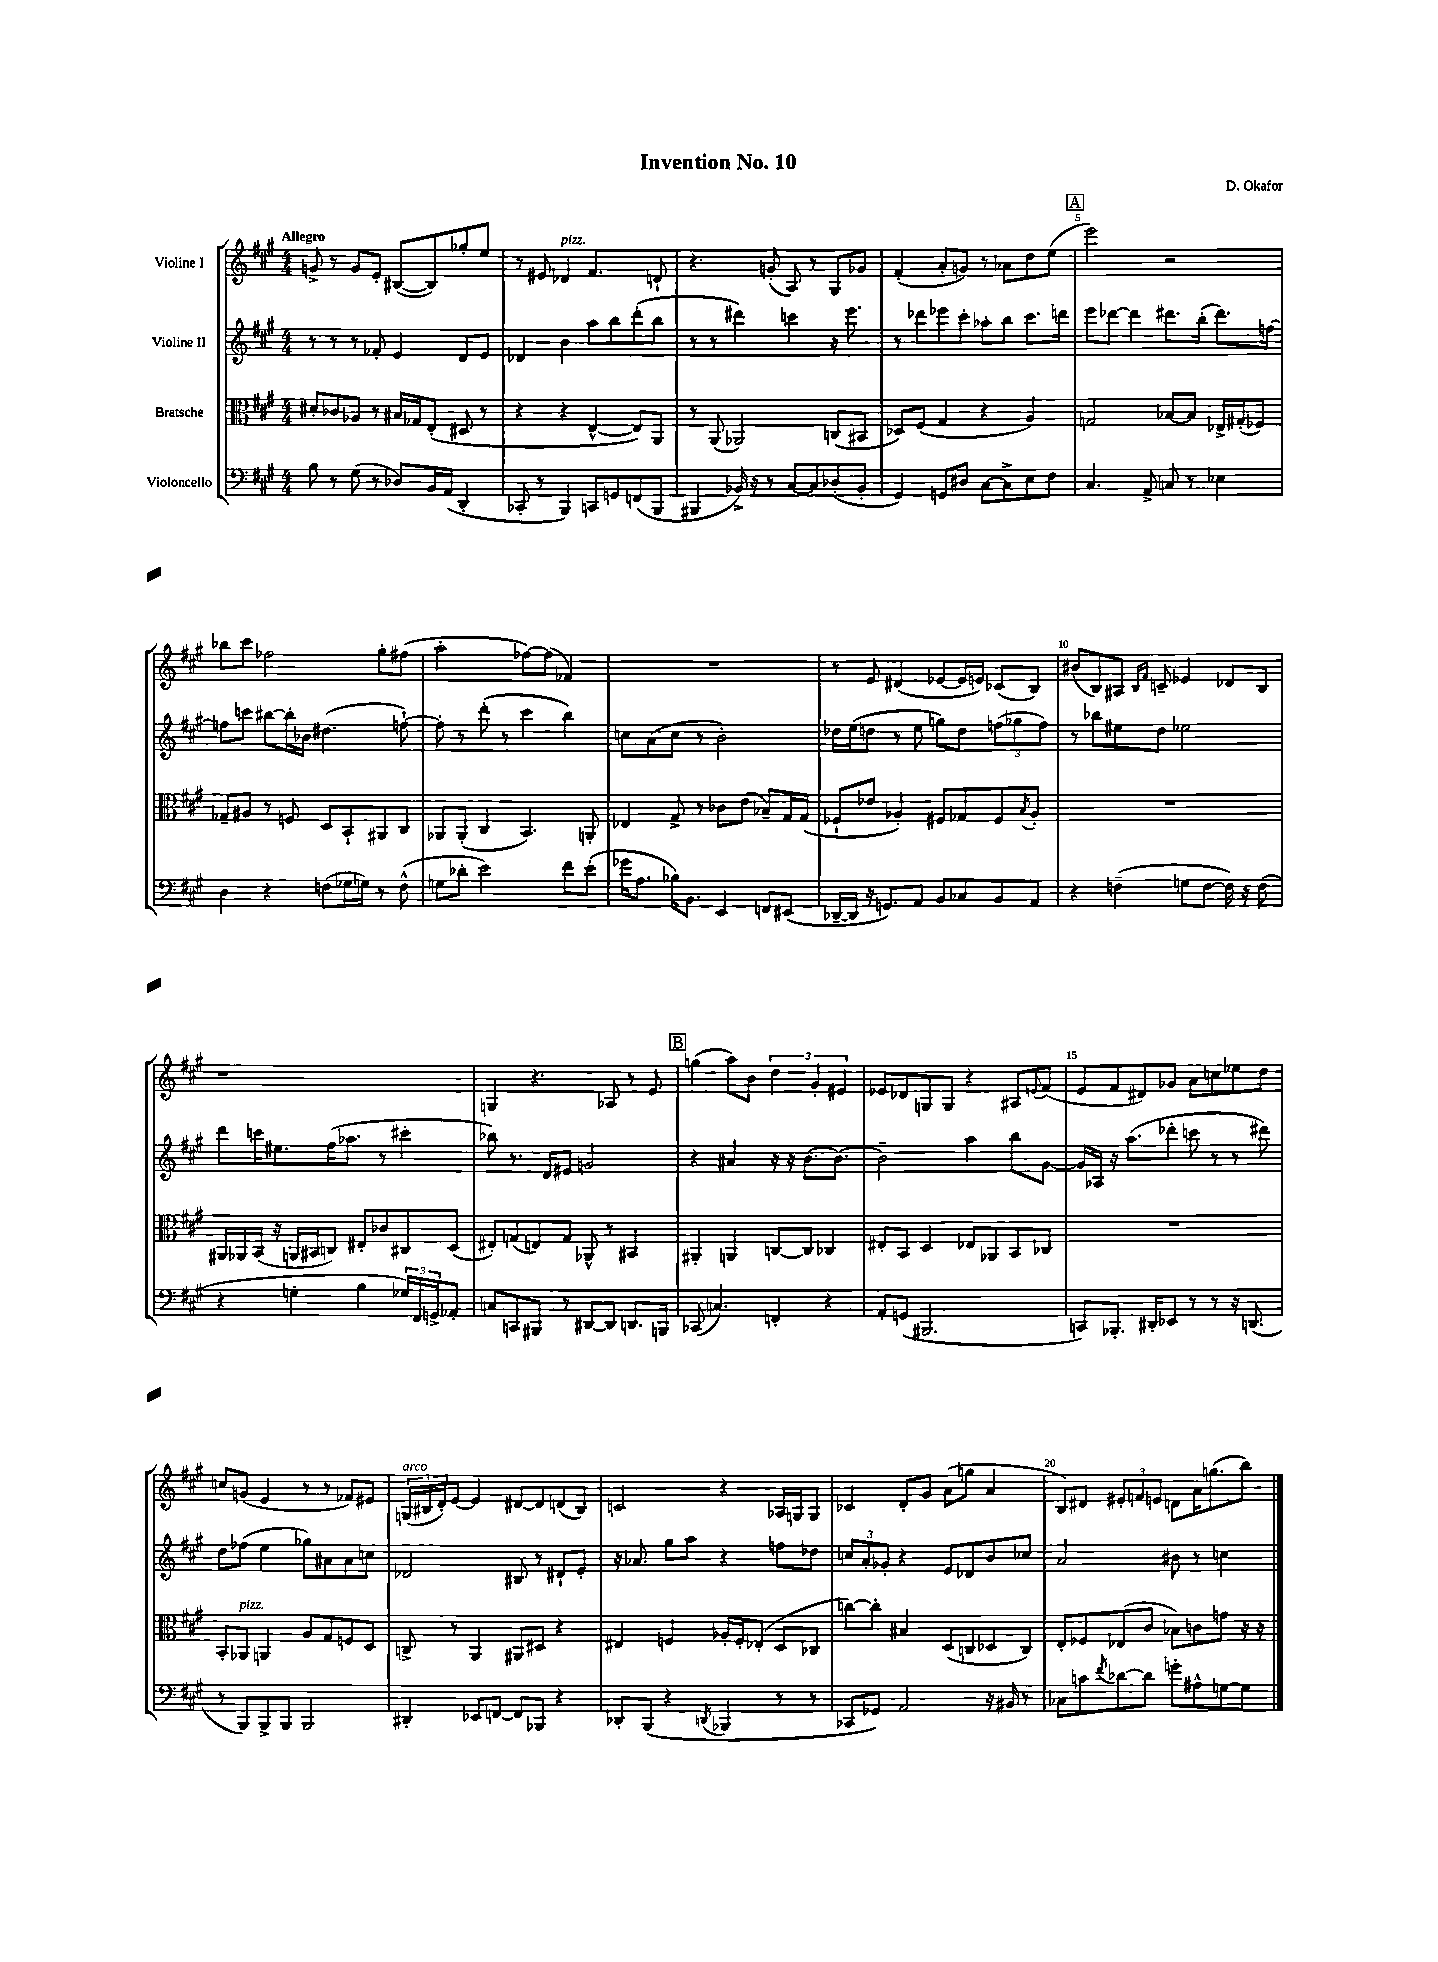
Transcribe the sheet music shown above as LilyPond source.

\header { title = "Invention No. 10" composer = "D. Okafor" }
<<
\new StaffGroup <<
\new Staff = "s0" \with { instrumentName = "Violine I" } {
    \clef treble \key a \major \numericTimeSignature \time 4/4 \tempo "Allegro"
    g'8-> r8 g'8 e'8-. bis8~( bis8) ges''8-. e''8 |
    r8 eis'8 des'4^\markup { \italic "pizz." } fis'4. d'8-! |
    r4. g'8-.( a8) r8 gis8 ges'8 |
    fis'4-.( a'8-. g'8) r8 aes'8 d''8 e''8( |
    \mark \markup { \box "A" } e'''2) r2 |
    bes''8 cis'''8 fes''2 gis''8-. fis''8( |
    a''2-. fes''8~) fes''8( fes'4) |
    R1 |
    r8 e'8 dis'4( ees'8~ ees'16 e'16) ces'8( b8) |
    bis'8( b8) ais8 \grace { b16 fis'16 } c'8-- ees'4 des'8 b8 |
    r1 |
    g4 r4. aes8 r8 e'8 |
    \mark \markup { \box "B" } g''4( a''8) b'8 \tuplet 3/2 { d''4 gis'4-. eis'4 } |
    ees'8 des'8 g8 g8 r4 ais8 \appoggiatura { e'8 } fis'8( |
    e'8 fis'8 dis'8) ges'8 a'8 c''8 ees''8 d''8 |
    c''8 g'8( e'4 r8 r8 fes'8) eis'8 |
    \tuplet 3/2 { g16^\markup { \italic "arco" }( bis16 d'16-.) } e'8~ e'4 dis'8~ dis'8 d'8( bis8) |
    c'2 r4 aes16 g16 g8 |
    ces'4 d'8-. gis'8 a'8( g''8 a'4 |
    b8) dis'8 \tuplet 3/2 { eis'8-. f'8 e'8 } d'8 a'16 g''8.( b''8) \bar "|." |
}
\new Staff = "s1" \with { instrumentName = "Violine II" } {
    \clef treble \key a \major \numericTimeSignature \time 4/4
    r8 r8 r8 fes'8-. e'4 d'8 e'8 |
    des'4 b'4 a''8 b''8 d'''8-.( b''8 |
    r8 r8 dis'''4) c'''4 r16 e'''8. |
    r8 des'''8 ees'''8 cis'''8-. aes''8-. b''8 cis'''8. d'''16 |
    \mark \markup { \box "A" } e'''8 des'''8~ des'''4 dis'''8. b''16-.( dis'''8.) f''16~ |
    f''8 c'''8 bis''8~ bis''16-. bes'16 dis''4.( f''8~-!) |
    f''8-. r8 d'''8-.( r8 cis'''4 b''4) |
    c''8 a'8( c''8 r8 b'2-.) |
    des''16 e''16( d''8 r8 e''8 g''8) d''8 \tuplet 3/2 { f''8( ges''8 f''8) } |
    r8 bes''8 eis''8 d''8 ees''2 |
    d'''8 c'''16 eis''8. fis''16( aes''8. r8 cis'''4-. |
    bes''8) r8. d'16 eis'8 g'2 |
    \mark \markup { \box "B" } r4 ais'4 r16 r16 b'8.~ b'8.~ |
    b'2-- a''4 b''8 gis'8~ |
    gis'16 aes16 r16 a''8.( des'''8-. c'''8 r8 r8 dis'''8) |
    d''8 fes''8( e''4 ges''8) ais'8 ais'8 c''8 |
    des'2 bis8 r8 dis'8-! e'8-. |
    r16 aes'8. gis''8 a''8 r4 f''8 des''8 |
    \tuplet 3/2 { c''8 a'8-. ges'8-. } r4 e'8 des'8 b'8 ces''8 |
    a'2 bis'8 r8 c''4 \bar "|." |
}
\new Staff = "s2" \with { instrumentName = "Bratsche" } {
    \clef alto \key a \major \numericTimeSignature \time 4/4
    dis'8-. ces'8 aes8 r8 bis16 ges16 e8-.( dis8 r8 |
    r4 r4 e4~-^ e8) a,8 |
    r8 a,8( aes,2) c8( bis,8 |
    des8) fis8( gis4 r4 a4) |
    \mark \markup { \box "A" } g2 bes8~ bes8 ees16-> gis16-.( fes8) |
    ges8-- ais8 r8 f8 d8 b,8-! ais,8 cis8 |
    aes,8 aes,8-.( cis4 b,4.) a,8-. |
    ees4 gis8-> r8 ces'8 e'8( bes8--) gis16 gis16( |
    fes8-! ees'8 aes4-.) fis8 ges8 fis8 \acciaccatura { b8 } aes8-. |
    R1 |
    ais,16 aes,16 b,16( r16 a,16 bis,16 c8) eis8-. ces'8 cis8 d8( |
    eis8-.) g8( e8) g8 aes,8-^ r8 bis,4 |
    \mark \markup { \box "B" } ais,4-. a,4 c8~ c8 ces4 |
    eis8-. b,8 d4 ees8 aes,8 b,8 ces8 |
    R1 |
    b,8-. aes,8^\markup { \italic "pizz." } a,4 a8 gis8 f8 d8 |
    c8-> r8 a,4 ais,8 dis8 r4 |
    eis4 f4 aes16-. f16-. ees8-.( d8 ces8 |
    c''8~) c''8-. bis4 d8( c8 des8 c8) |
    e8-. fes8 ees8( cis'8 bes8) c'8 g'8 r16 r16 \bar "|." |
}
\new Staff = "s3" \with { instrumentName = "Violoncello" } {
    \clef bass \key a \major \numericTimeSignature \time 4/4
    b8 r8 gis8( r8 des8) b,16 a,16( d,4-. |
    ces,8-. r8 b,,4) c,8 g,8 f,8( b,,8 |
    bis,,4 bes,16->) r16 r8 cis8~ cis8 des8-.( bes,8-. |
    gis,4) g,8 dis8 cis8~ cis8-> e8 fis8 |
    \mark \markup { \box "A" } cis4. a,8-> c8 r8 ees4 |
    d4 r4 f8( ges16 g16) r8 f8-^( |
    g8 des'8-. e'2) fis'8 e'8-.( |
    ges'16 a8. bes16) b,8. e,4 f,8 eis,8( |
    des,16~-- des,16 r16 g,8.) a,8 b,8 ces8 b,8 a,8 |
    r4 f4--( g8 f8~ f16) r16 f8( |
    r4 g4-. b4 \tuplet 3/2 { ges16) fis,16 g,16-> } aes,8-. |
    c8 c,8 bis,,8 r8 dis,8~ dis,8 d,8. b,,16 |
    \mark \markup { \box "B" } ces,8( c4.) f,4-. r4 |
    a,8-. g,8( bis,,2. |
    c,8) bes,,8.-. dis,16-. ees,8 r8 r8 r16 d,8.( |
    r8 b,,8) b,,8-> b,,8 b,,2 |
    dis,4-. ees,8 f,8~ f,8 bes,,8 r4 |
    des,8-. b,,8( r4 \acciaccatura { d,8 } bes,,4 r8 r8 |
    ces,8 ges,8) a,2 r16 bis,16 r8 |
    ces8 c'8 \acciaccatura { fis'8 } des'8~ des'8 g'8-. ais8-^ g8~ g8 \bar "|." |
}
>>
>>
\layout { \context { \Score \override BarNumber.break-visibility = ##(#f #t #t) barNumberVisibility = #(every-nth-bar-number-visible 5) } }
